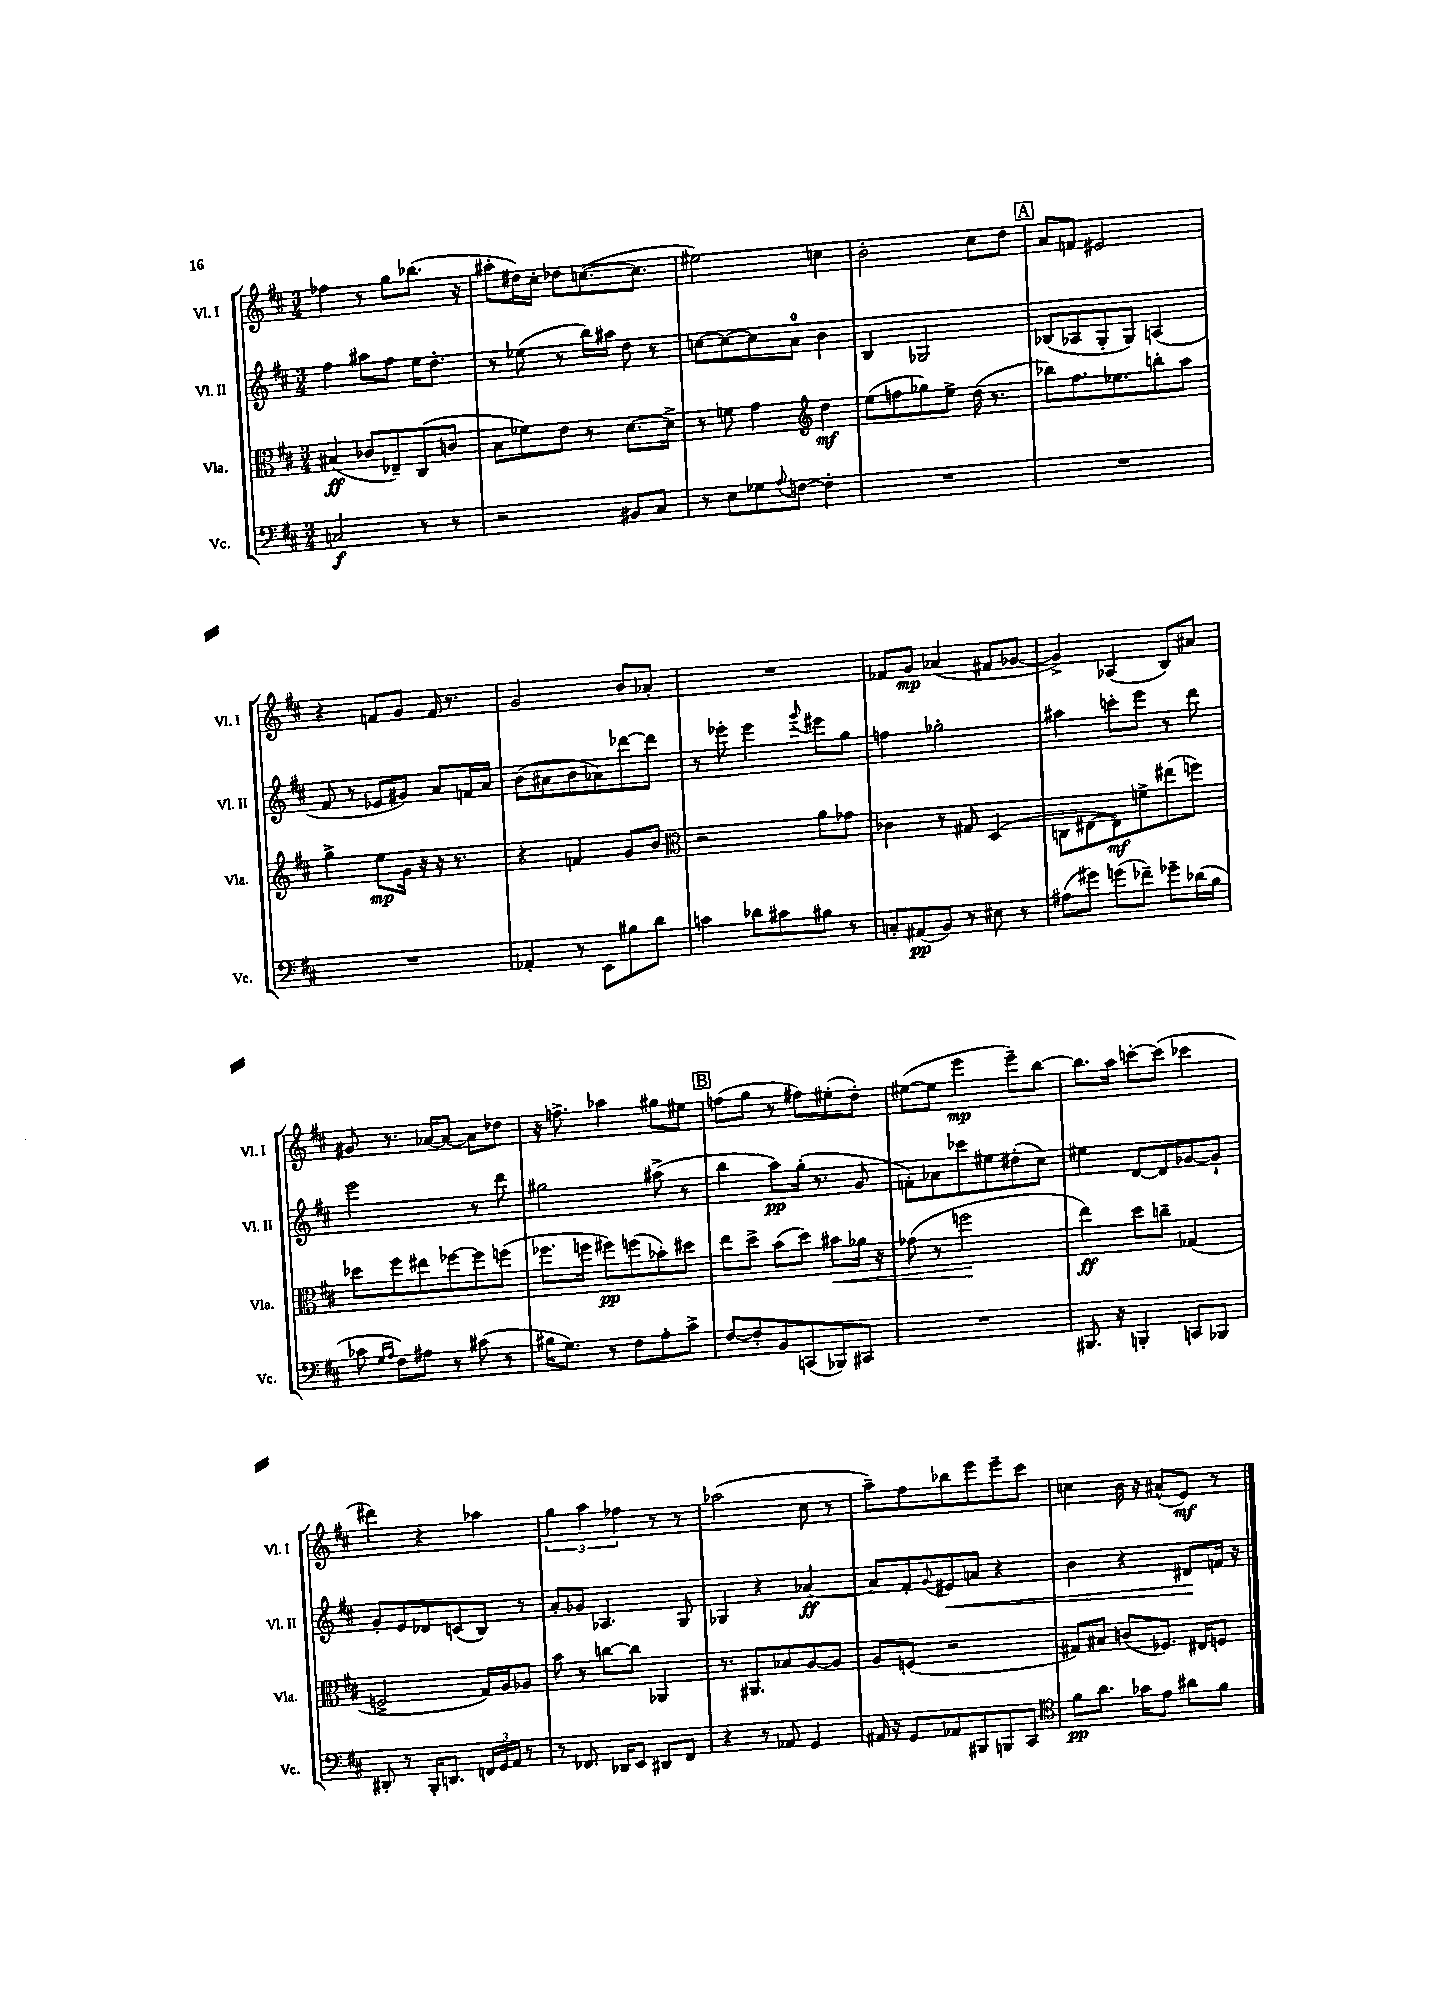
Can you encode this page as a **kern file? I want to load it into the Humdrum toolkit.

**kern	**dynam	**kern	**dynam	**kern	**dynam	**kern	**dynam
*part4	*part4	*part3	*part3	*part2	*part2	*part1	*part1
*staff4	*staff4	*staff3	*staff3	*staff2	*staff2	*staff1	*staff1
*I"Vc.	*	*I"Vla.	*	*I"Vl. II	*	*I"Vl. I	*
*I'Vc.	*	*I'Vla.	*	*I'Vl. II	*	*I'Vl. I	*
*clefF4	*	*clefC3	*	*clefG2	*	*clefG2	*
*k[f#c#]	*	*k[f#c#]	*	*k[f#c#]	*	*k[f#c#]	*
*M3/4	*	*M3/4	*	*M3/4	*	*M3/4	*
=1	=1	=1	=1	=1	=1	=1	=1
2Cn/	f	(4B#X/	ff	4ff#\	.	4ff-X\	.
.	.	8c-X/L	.	8aa#X\L	.	8r	.
.	.	8E-X~/)	.	8ff#\J	.	8gg\L	.
8r	.	(8C#/	.	16ee\KL	.	(8.bb-X\J	.
.	.	.	.	8.dd'\J	.	.	.
8r	.	8cn/J	.	.	.	.	.
.	.	.	.	.	.	16r	.
=2	=2	=2	=2	=2	=2	=2	=2
2r	.	8B\L	.	8r	.	8aa#X'\L	.
.	.	8f-X\)	.	(8ee-X\	.	16dd#X\L)	.
.	.	.	.	.	.	16cc#'\JJ	.
.	.	8e\J	.	8r	.	8dd-X\L	.
.	.	8r	.	16bb\LL)	.	([8.ccn\	.
.	.	.	.	16aa#X\JJ	.	.	.
8BB#X/L	.	[8.d\L	.	8dd\	.	.	.
.	.	.	.	.	.	8.cc\J]	.
8C#/J	.	.	.	8r	.	.	.
.	.	16d^\Jk]	.	.	.	.	.
=3	=3	=3	=3	=3	=3	=3	=3
8r	.	8r	.	[8ccn\L	.	2ee#X\)	.
8E\L	.	8fn\	.	8cc\_	.	.	.
8G-X\	.	4g\	.	8cc\]	.	.	.
8qqA/	.	.	.	.	.	.	.
[8Fn\J	.	.	.	8a\J	.	.	.
*	*	*clefG2	*	*	*	*	*
4F'\]	.	4dd\	mf	4b\	.	4ccn\	.
=4	=4	=4	=4	=4	=4	=4	=4
2.r	.	(8ee\L	.	4B/	.	2b'\	.
.	.	8ffn\	.	.	.	.	.
.	.	8gg-X\)	.	2G-X/	.	.	.
.	.	8ee^\J	.	.	.	.	.
.	.	(16dd\	.	.	.	8cc#\L	.
.	.	8.r	.	.	.	.	.
.	.	.	.	.	.	8dd\J	.
!!LO:REH:place=s1:t=A
=5	=5	=5	=5	=5	=5	=5	=5
2.r	.	8bb-X\L)	.	(8B-X/L	.	8a/L	.
.	.	8.ff#\	.	8A-X/	.	8fn/J	.
.	.	.	.	8G'/	.	2e#X/	.
.	.	8.ee-X\	.	.	.	.	.
.	.	.	.	8G/J)	.	.	.
.	.	8bbn'\	.	(4An/	.	.	.
.	.	8aa\J	.	.	.	.	.
!!LO:LB:g=z
=6	=6	=6	=6	=6	=6	=6	=6
2.r	.	4gg^\	.	8f#/	.	4r	.
.	.	.	.	8r	.	.	.
.	.	8ee\L	mp	8e-X/L	.	8fn/L	.
.	.	16g\Jk	.	8g#X/J)	.	8g/J	.
.	.	16r	.	.	.	.	.
.	.	16r	.	8a/L	.	16f/	.
.	.	8.r	.	.	.	8.r	.
.	.	.	.	16fn/L	.	.	.
.	.	.	.	16a/JJ	.	.	.
=7	=7	=7	=7	=7	=7	=7	=7
4AA-X'/	.	4r	.	(8b\L	.	2g/	.
.	.	.	.	8a#X\	.	.	.
8r	.	4fn/	.	8b\	.	.	.
8EE\L	.	.	.	8a-X\)	.	.	.
8B#X\	.	8g/L	.	[8ddd-X\	.	8b/L	.
8d\J	.	8b/J	.	8ddd-\J]	.	8a-X'/J	.
=8	=8	=8	=8	=8	=8	=8	=8
*	*	*clefC3	*	*	*	*	*
4cn\	.	2r	.	8r	.	2.r	.
.	.	.	.	8eee-X'\	.	.	.
8d-X\L	.	.	.	4eee-\	.	.	.
8c#X\	.	.	.	.	.	.	.
.	.	.	.	8qqggg/	.	.	.
8B#X\J	.	8a\L	.	8eee#X\L	.	.	.
8r	.	8g-X\J	.	8gg\J	.	.	.
=9	=9	=9	=9	=9	=9	=9	=9
8Cn'/L	.	4c-X\	.	4ffn\	.	8f-X/L	.
(8AA#X/	pp	.	.	.	.	8g/J	mp
8BB/J)	.	8r	.	2gg-X'\	.	(4a-X/	.
8r	.	8G#X/	.	.	.	.	.
8E#X\	.	(4D/	.	.	.	8f#X/L	.
8r	.	.	.	.	.	[8g-X/J	.
=10	=10	=10	=10	=10	=10	=10	=10
(8A#X\L	.	8Cn\L	.	4aa#X\	.	4g-^/])	.
8g#X\J)	.	[8E#X\	.	.	.	.	.
(8gn\L	.	8E#\])	mf	8cccn'\L	.	(4A-X/	.
8f-X~\J)	.	8fn^\	.	8eee\J	.	.	.
8g-X~\L	.	(8ee#X\	.	8r	.	8B/L)	.
(16d-X\L	.	8ffn\J)	.	8ddd\	.	8a#X/J	.
16B\JJ	.	.	.	.	.	.	.
!!LO:LB:g=z
=11	=11	=11	=11	=11	=11	=11	=11
8c-X\	.	8dd-X\L	.	2eee\	.	8g#X/	.
16qqG/LL	.	.	.	.	.	.	.
16qqA/JJ	.	.	.	.	.	.	.
8F#\L)	.	8ff#\	.	.	.	8.r	.
8A#X\J	.	8ee#X\	.	.	.	.	.
.	.	.	.	.	.	[16a-X/KL	.
8r	.	[8ff-X\	.	.	.	8a-/J_	.
(8c#X\	.	8ff-\]	.	8r	.	8a-\L]	.
8r	.	(8ffn\J	.	8ddd\	.	8dd-X\J	.
=12	=12	=12	=12	=12	=12	=12	=12
16B#X\KL	.	8.ff-X\L	.	2gg#X\	.	16r	.
8.G\J)	.	.	.	.	.	8.ffn^\	.
.	.	16ffn\Jk	.	.	.	.	.
8r	.	8ff#X\L)	pp	.	.	4aa-X\	.
8F#\L	.	(8ffn\	.	.	.	.	.
8A'\	.	8b-X'\)	.	(8aa#X^\	.	8gg#X\L	.
8c#^\J	.	8dd#X\J	.	8r	.	8ee#X\J	.
!!LO:REH:place=s1:t=B
=13	=13	=13	=13	=13	=13	=13	=13
[8F#/L	.	8ee\L	.	4bb\	.	(8ffn\L	.
8F#'/]	.	8dd^\J	.	.	.	8gg\J	.
8BB/	.	(8b\L	.	8aa\L)	pp	8r	.
(8CCn/	.	8dd\J)	.	(16gg'\Jk	.	8ff#X\L)	.
.	.	.	.	8.r	.	.	.
!	!	!	!LO:HP:b	!	!	!	!
8BBB-X/)	.	8b#X\L	<	.	.	(8ee#X'\	.
8CC#X/J	.	16a-X\Jk	.	8g/	.	8dd'\J)	.
.	.	16r	.	.	.	.	.
=14	=14	=14	=14	=14	=14	=14	=14
2.r	.	(8g-X\	.	8fn'\L)	.	([8ee#X\L	.
.	.	8r	.	8a-X\	.	8ee#\J]	.
.	.	2ffn\	.	8ccc-X\	.	4eee\	mp
.	.	.	.	8ee#X\	.	.	.
.	.	.	.	(8dd#X'\	.	8eee~\L)	.
.	.	.	.	8cc#\J)	.	[8bb\J	.
.	.	.	[	.	.	.	.
=15	=15	=15	=15	=15	=15	=15	=15
8.BBB#X/	.	4ee\)	ff	4ee#X\	.	8.bb\L]	.
16r	.	.	.	.	.	16aa\Jk	.
4BBBn'/	.	8dd\L	.	[8d/L	.	[8cccn'\L	.
.	.	8ccn~\J	.	8d/]	.	(8ccc\J]	.
8CCn/L	.	(4G-X/	.	[8g-X/	.	4ccc-X\	.
8BBB-X/J	.	.	.	8g-`/J]	.	.	.
!!LO:LB:g=z
=16	=16	=16	=16	=16	=16	=16	=16
8DD#X'/	.	2Fn^/	.	8g'/L	.	4ddd#X\)	.
8r	.	.	.	8e/	.	.	.
16BBB'/KL	.	.	.	8d-X/	.	4r	.
8.DDn/J	.	.	.	.	.	.	.
.	.	.	.	(8cn/	.	.	.
24FFn/LL	.	16G/LL)	.	8B/J)	.	4aa-X\	.
24GG/	.	.	.	.	.	.	.
.	.	16A/J	.	.	.	.	.
24AA/JJ	.	.	.	.	.	.	.
8r	.	8A-X/J	.	8r	.	.	.
=17	=17	=17	=17	=17	=17	=17	=17
8r	.	8b\	.	8a'/L	.	6gg\	.
8.FF-X/	.	8r	.	8g-X/J	.	.	.
.	.	.	.	.	.	6aa\	.
.	.	[8ccn\L	.	4.A-X/	.	.	.
16DD-X/KL	.	.	.	.	.	.	.
.	.	.	.	.	.	6ff-X\	.
8EE/J	.	8cc\J]	.	.	.	.	.
8DD#X/L	.	4AA-X/	.	.	.	8r	.
8FF-/J	.	.	.	8G/	.	8r	.
=18	=18	=18	=18	=18	=18	=18	=18
4r	.	8.r	.	4G-X/	.	(2aa-X\	.
.	.	8.AA#X/L	.	.	.	.	.
8r	.	.	.	4r	.	.	.
8AA-X/	.	8B-X/	.	.	.	.	.
4GG/	.	[8A/	.	[4a-X/	ff	8cc#\	.
.	.	8A/J]	.	.	.	8r	.
=19	=19	=19	=19	=19	=19	=19	=19
16AA#X/	.	8A/L	.	8a-/L]	.	8aa~\L)	.
16r	.	.	.	.	.	.	.
8GG/L	.	(8Fn/J	.	8f#'/	.	8ff#\	.
.	.	.	.	8qqg/	.	.	.
!	!	!	!	!	!LO:HP:b	!	!
8AA-X/	.	2r	.	8e#X/	<	8bb-X\	.
8BBB#X/	.	.	.	8an/J	.	8eee\	.
8BBBn/	.	.	.	4r	.	8eee~\	.
8CC#/J	.	.	.	.	.	8ccc#\J	.
=20	=20	=20	=20	=20	=20	=20	=20
*clefC4	*	*	*	*	*	*	*
8f#\L	pp	8G#X/L)	.	4b\	.	4ccn\	.
8.a\J	.	8B#X/J	.	.	.	.	.
.	.	(8cn/L	.	4r	.	16b\	.
16g-X\KL	.	.	.	.	.	16r	.
8e\J	.	8.F-X/J)	.	.	.	(8a#X^^/L	.
8a#X\L	.	.	.	8d#X/L	.	8e/J)	mf
.	.	16E#X/KL	.	.	.	.	.
8f#\J	.	8Fn/J	.	16fn/Jk	[	8r	.
.	.	.	.	16r	.	.	.
==	==	==	==	==	==	==	==
*-	*-	*-	*-	*-	*-	*-	*-
